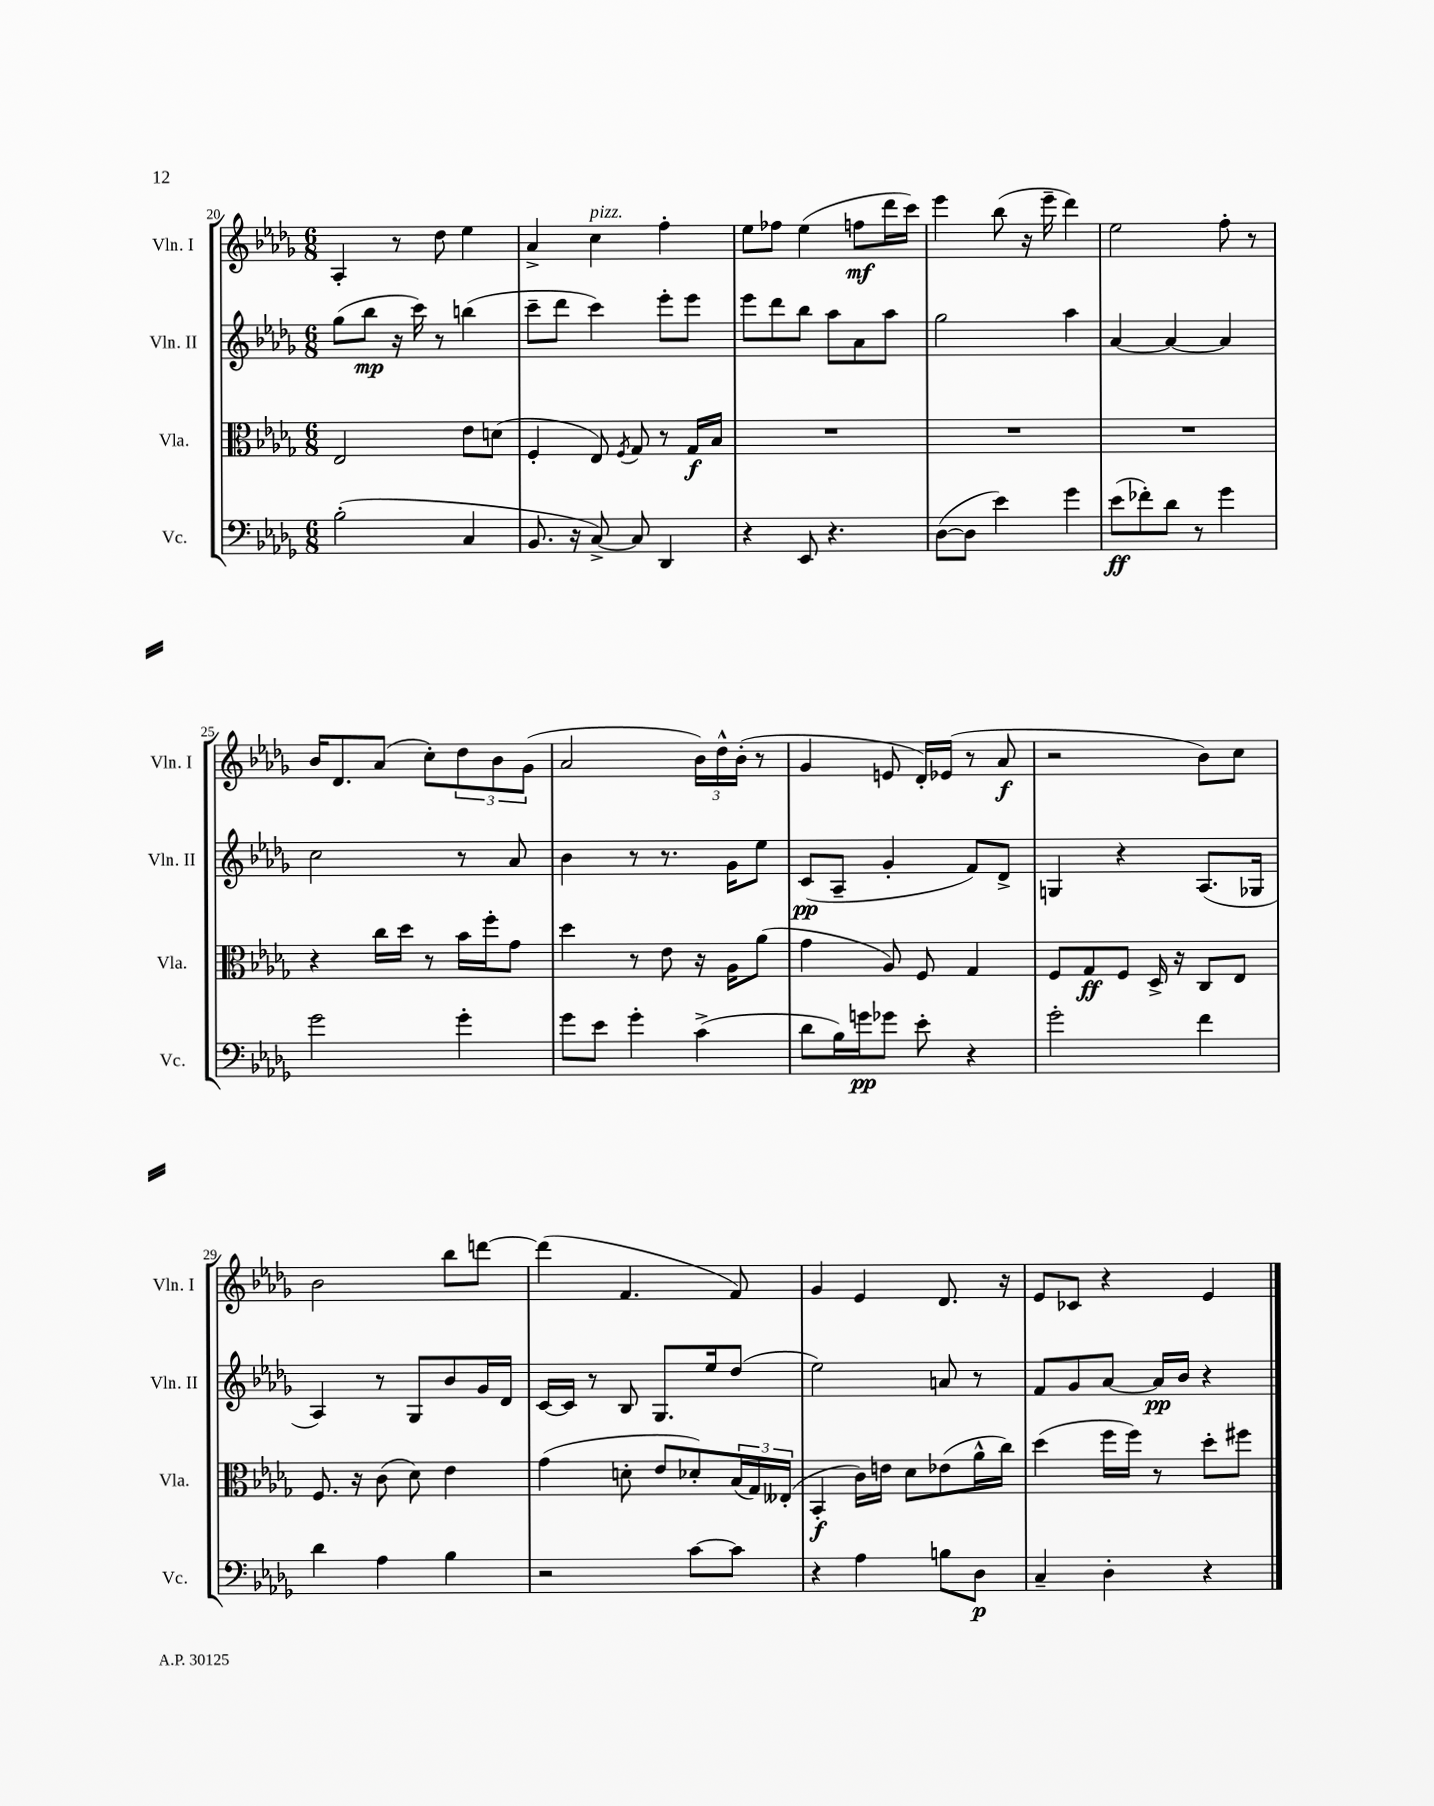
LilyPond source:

<<
\new StaffGroup <<
\new Staff = "s0" \with { instrumentName = "Vln. I" shortInstrumentName = "Vln. I" } {
    \clef treble \key des \major \numericTimeSignature \time 6/8
    aes4-. r8 des''8 ees''4 |
    aes'4-> c''4^\markup { \italic "pizz." } f''4-. |
    ees''8 fes''8 ees''4( f''8\mf des'''16 c'''16) |
    ees'''4 bes''8( r16 ees'''16-- des'''4) |
    ees''2 f''8-. r8 |
    bes'16 des'8. aes'8( c''8-.) \tuplet 3/2 { des''8 bes'8 ges'8( } |
    aes'2 \tuplet 3/2 { bes'16) des''16-^ bes'16-.( } r8 |
    ges'4 e'8 des'16-.) ees'16( r8 aes'8\f |
    r2 bes'8) c''8 |
    bes'2 bes''8 d'''8~ |
    d'''4( f'4. f'8) |
    ges'4 ees'4 des'8. r16 |
    ees'8 ces'8 r4 ees'4 \bar "|." |
}
\new Staff = "s1" \with { instrumentName = "Vln. II" shortInstrumentName = "Vln. II" } {
    \clef treble \key des \major \numericTimeSignature \time 6/8
    ges''8( bes''8\mp r16 c'''16) r8 b''4( |
    c'''8-- des'''8 c'''4) ees'''8-. ees'''8 |
    ees'''8 des'''8 bes''8 aes''8 aes'8 aes''8 |
    ges''2 aes''4 |
    aes'4~ aes'4~ aes'4 |
    c''2 r8 aes'8 |
    bes'4 r8 r8. ges'16 ees''8 |
    c'8\pp( aes8-- ges'4-. f'8) des'8-> |
    g4 r4 aes8.( ges16 |
    aes4) r8 ges8 bes'8 ges'16 des'16 |
    c'16~ c'16 r8 bes8 ges8. ees''16 des''8( |
    ees''2) a'8 r8 |
    f'8 ges'8 aes'8~ aes'16\pp bes'16 r4 \bar "|." |
}
\new Staff = "s2" \with { instrumentName = "Vla." shortInstrumentName = "Vla." } {
    \clef alto \key des \major \numericTimeSignature \time 6/8
    ees2 ees'8 d'8( |
    f4-. ees8) \acciaccatura { f8 } ges8 r8 ges16\f bes16 |
    R2. |
    R2. |
    R2. |
    r4 c''16 des''16 r8 bes'16 f''16-. ges'8 |
    des''4 r8 ees'8 r16 aes16 aes'8( |
    ges'4 aes8) f8 ges4 |
    f8 ges8\ff f8 des16-> r16 c8 ees8 |
    f8. r16 c'8( des'8) ees'4 |
    ges'4( d'8-. ees'8 des'8-.) \tuplet 3/2 { bes16( ges16) eeses16-.( } |
    bes,4-.\f c'16) e'16 des'8 ees'8( aes'16-^ c''16) |
    des''4( f''16 f''16) r8 des''8-. fis''8 \bar "|." |
}
\new Staff = "s3" \with { instrumentName = "Vc." shortInstrumentName = "Vc." } {
    \clef bass \key des \major \numericTimeSignature \time 6/8
    bes2-.( c4 |
    bes,8. r16 c8~->) c8 des,4 |
    r4 ees,8 r4. |
    des8~( des8 ees'4) ges'4 |
    ees'8\ff( fes'8-.) des'8 r8 ges'4 |
    ges'2 ges'4-. |
    ges'8 ees'8 ges'4-. c'4->( |
    des'8 bes16) g'16\pp ges'8 ees'8-. r4 |
    ges'2-. f'4 |
    des'4 aes4 bes4 |
    r2 c'8~ c'8 |
    r4 aes4 b8 des8\p |
    c4-- des4-. r4 \bar "|." |
}
>>
>>
\layout { \context { \Score currentBarNumber = #20 } }
